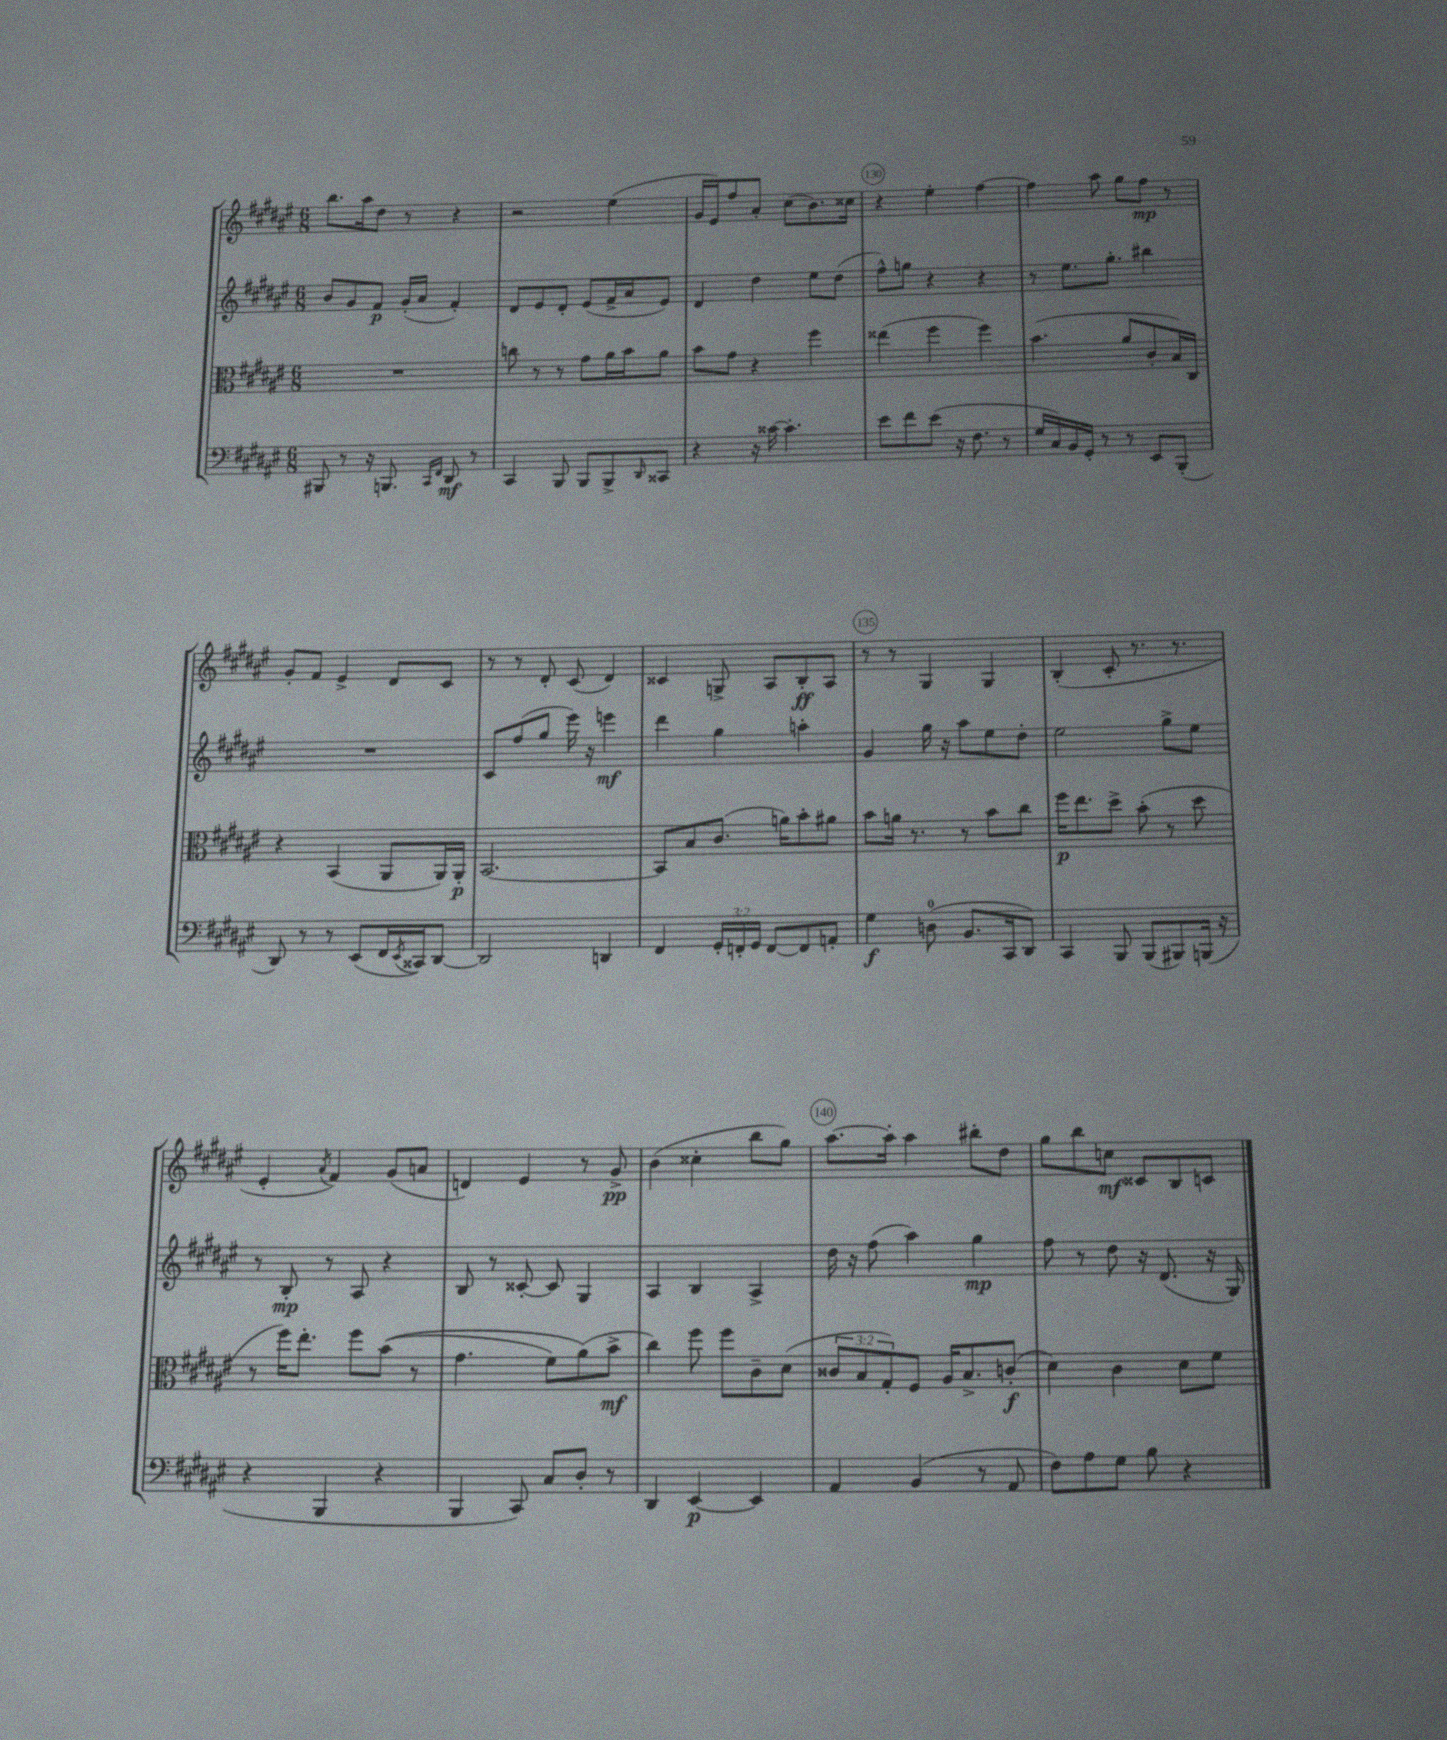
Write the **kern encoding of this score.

**kern	**kern	**kern	**kern
*staff4	*staff3	*staff2	*staff1
*clefF4	*clefC3	*clefG2	*clefG2
*k[f#c#g#d#a#e#]	*k[f#c#g#d#a#e#]	*k[f#c#g#d#a#e#]	*k[f#c#g#d#a#e#]
*M6/8	*M6/8	*M6/8	*M6/8
8BBB#/	2.r	8b/L	8.bb\L
8r	.	8g#/	.
.	.	.	16aa#\k
16r	.	8f#/J	8dd#\J
8.BBB/	.	.	.
.	.	(16g#'/LL	8r
.	.	16a#/JJ	.
16qqCC#/LL	.	.	.
16qqFF#/JJ	.	.	.
8DD#/	.	4f#'/)	4r
8r	.	.	.
=	=	=	=
4CC#/	8cc\	8d#/L	2r
.	8r	8e#/	.
8BBB/	8r	8d#'/J	.
8BBB/L	8g#\L	(8e#/L	.
8BBB^/	16a#\L	16f#^/L	(4ee#\
.	16b\J	16a#/J	.
16qqDD#/	.	.	.
8CC##/J	8a#\J	8e#/J)	.
=	=	=	=
4r	8b\L	4d#/	16g#/LL
.	.	.	16e#/J)
.	8g#\J	.	8ff#/
16r	4r	4dd#\	8a#'/J
[16c##\	.	.	.
4.c##'\]	.	.	(8cc#\L
.	4ff#\	8ee#\L	8.b\)
.	.	(8dd#\J	.
.	.	.	16cc##\Jk
=	=	=	=
8e#\L	(4ee##\	8ff#^^\L)	4r
8f#\	.	8gg\J	.
(8e#\J	4ff#\	4r	4ee#'\
16r	.	.	.
8.F#\	.	.	.
.	4ff#\)	4r	[4ff#\
8r	.	.	.
=	=	=	=
16G#/LL	(4.b\	8r	4ff#\]
16C#/)	.	.	.
16BB/	.	8.ee#\L	.
16GG#'/JJ	.	.	.
8r	.	.	8aa#\
.	.	8.gg#'\J	.
8r	8a#/L	.	8gg#\L
8EE#/L	8c#'/	4bb#\	8ff#\J
(8BBB'/J	16B/L)	.	8r
.	16C#/JJ	.	.
=	=	=	=
8DD#/)	4r	2.r	8g#'/L
8r	.	.	8f#/J
8r	(4BB/	.	4e#^/
(8EE#/L	.	.	.
16FF#/L	8AA#/L	.	8d#/L
8qEE#/	.	.	.
16CC##/J)	.	.	.
[8DD#/J	16AA#/L)	.	8c#/J
.	16AA#'/JJ	.	.
=	=	=	=
2DD#/]	[2.BB/	8c#/L	8r
.	.	(8ff#/	8r
.	.	8gg#/J	8d#'/
.	.	16eee#\)	(8c#/
.	.	16r	.
4DD/	.	4eee\	4d#/)
=	=	=	=
4FF#/	8BB/]L	4ddd#\	4c##/
.	8B/	.	.
24GG#'/LL	(8.c#/J	4gg#\	8G^/
24FF'/	.	.	.
24GG#/JJ	.	.	.
[8FF/L	.	.	8A#/L
.	16a\LK)	.	.
8FF/]	8b'\	4aa'\	8B'/
8AA'/J	8a#\J	.	8A#/J
=	=	=	=
4G#\	8b\L	4g#/	8r
.	16a\Jk	.	8r
.	8.r	.	.
(8D\	.	16gg#\	4G#/
.	.	16r	.
8.BB/L	8r	8aa#\L	.
.	8b\L	8ee#\	4G#/
16CC#/k	.	.	.
8DD#/J)	8cc#\J	8dd#'\J	.
=	=	=	=
4CC#/	16ff#\LK	2ee#\	(4B'/
.	8.ee#\	.	.
8BBB/	8dd#^\J	.	8c#'/
(8BBB/L	(8b'\	.	8.r
8BBB#/)	8r	8gg#^\L	.
.	.	.	8.r
(16BBB/Jk	8dd#\	8ee#\J	.
16r	.	.	.
=	=	=	=
4r	8r	8r	4e#'/
.	16ff#\LK)	8B'/	.
.	8.ee#'\J	.	.
.	.	.	8qa#/
4BBB/	.	8r	4f#/)
.	8ff#\L	8A#/	.
4r	&((8b\J	4r	(8g#/L
.	8r	.	8a/J
=	=	=	=
4BBB/	4.g#\	8B/	4d/)
.	.	8r	.
8CC#/)	.	[8c##'/	4e#/
8C#/L	8f#\L)	8c##/]	.
8D#'/J	(8a#\&)	4G#/	8r
8r	8b^\J	.	8g#^/
=	=	=	=
4DD#/	4cc#\)	4A#/	(4b\
[4EE#/	8ff#\	4B/	4cc##'\
.	8ff#\L	.	.
4EE#/]	8c#~\	4A#^/	8bb\L
.	(8d#\J	.	8gg#\J)
=	=	=	=
4AA#/	12c##/L	16dd#\	[8.aa#\L
.	.	16r	.
.	12B/	.	.
.	.	(8ff#\	.
.	12G#'/)	.	.
.	.	.	16aa#'\]Jk
(4BB/	8F#/J	4aa#\)	4aa#\
.	16A#/LK	.	.
.	8.B^/	.	.
8r	.	4gg#\	8bb#'\L
8AA#/	(8c'/J	.	8dd#\J
=	=	=	=
8F#\L)	4d#\)	8ff#\	8gg#\L
8A#\	.	8r	8bb\
8G#\J	4c#\	8dd#\	8cc\J
8B\	.	16r	8c##/L
.	.	(8.d#/	.
4r	8d#\L	.	8B/
.	8f#\J	16r	8c/J
.	.	16G#/)	.
==	==	==	==
*-	*-	*-	*-
